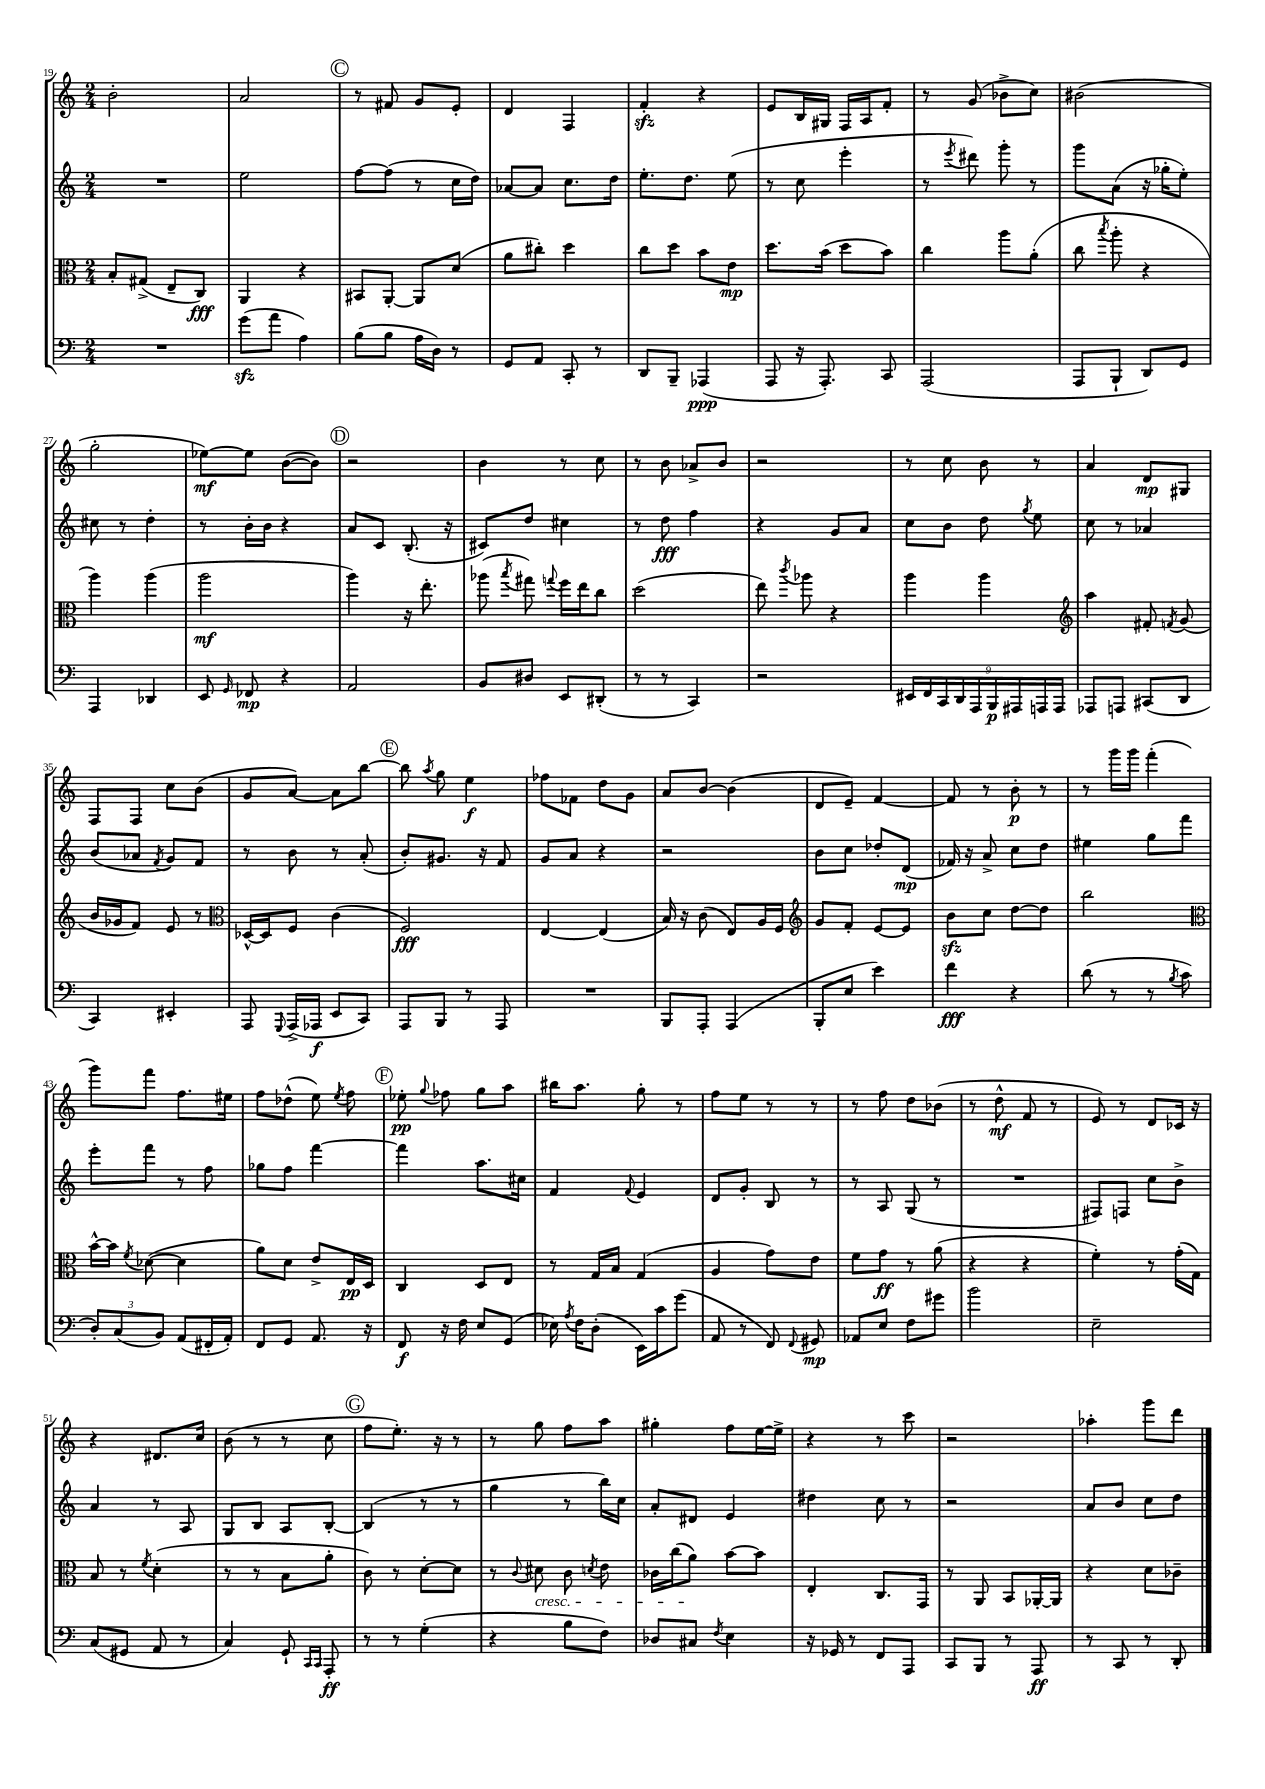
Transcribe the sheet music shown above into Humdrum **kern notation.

**kern	**dynam	**kern	**dynam	**kern	**dynam	**kern	**dynam
*part4	*part4	*part3	*part3	*part2	*part2	*part1	*part1
*staff4	*staff4	*staff3	*staff3	*staff2	*staff2	*staff1	*staff1
*clefF4	*	*clefC3	*	*clefG2	*	*clefG2	*
*k[]	*	*k[]	*	*k[]	*	*k[]	*
*M2/4	*	*M2/4	*	*M2/4	*	*M2/4	*
=19	=19	=19	=19	=19	=19	=19	=19
2r	.	8B'/L	.	2r	.	2b'\	.
.	.	(8G#X^/J	.	.	.	.	.
.	.	8E~/L	.	.	.	.	.
.	.	8C/J)	fff	.	.	.	.
=20	=20	=20	=20	=20	=20	=20	=20
(8gzz\L	.	4AA/	.	2ee\	.	2a/	.
8a\J	.	.	.	.	.	.	.
4A\)	.	4r	.	.	.	.	.
!!LO:REH:place=s1:t=C
=21	=21	=21	=21	=21	=21	=21	=21
(8B\L	.	8BB#X/L	.	[8ff\L	.	8r	.
8B\J	.	[8AA'/J	.	(8ff\J]	.	8f#X/	.
16A\LL	.	8AA/L]	.	8r	.	8g/L	.
16D\JJ)	.	.	.	.	.	.	.
8r	.	(8d/J	.	16cc\LL	.	8e'/J	.
.	.	.	.	16dd\JJ)	.	.	.
=22	=22	=22	=22	=22	=22	=22	=22
8GG/L	.	8a\L	.	[8a-X/L	.	4d/	.
8AA/J	.	8cc#X'\J)	.	8a-/J]	.	.	.
8CC'/	.	4dd\	.	8.cc\L	.	4F/	.
8r	.	.	.	.	.	.	.
.	.	.	.	16dd\Jk	.	.	.
=23	=23	=23	=23	=23	=23	=23	=23
8DD/L	.	8cc\L	.	8.ee'\L	.	4fzz'/	.
8BBB~/J	.	8dd\J	.	.	.	.	.
.	.	.	.	8.dd\J	.	.	.
(4AAA-X/	ppp	8b\L	.	.	.	4r	.
.	.	8e\J	mp	(8ee\	.	.	.
=24	=24	=24	=24	=24	=24	=24	=24
8AAA/	.	8.dd\L	.	8r	.	8e/L	.
16r	.	.	.	8cc\	.	16B/L	.
8.AAA'/)	.	(16b\Jk	.	.	.	16G#X/JJ	.
.	.	8dd\L	.	4eee'\	.	16F/LL	.
.	.	.	.	.	.	16A/J	.
8CC/	.	8b\J)	.	.	.	8f'/J	.
=25	=25	=25	=25	=25	=25	=25	=25
(2AAA/	.	4cc\	.	8r	.	8r	.
.	.	.	.	8qeee/	.	.	.
.	.	.	.	8ddd#X\)	.	(8g/	.
.	.	8aa\L	.	8ggg'\	.	8b-X^\L	.
.	.	(8a'\J	.	8r	.	8cc\J)	.
=26	=26	=26	=26	=26	=26	=26	=26
8AAA/L	.	8cc\	.	8ggg\L	.	(2b#X\	.
.	.	8qbb/	.	.	.	.	.
8BBB`/J	.	8aa'\	.	(8a\J	.	.	.
8DD/L)	.	4r	.	16r	.	.	.
.	.	.	.	16gg-X'\KL	.	.	.
8GG/J	.	.	.	8ee'\J)	.	.	.
!!LO:LB:g=z
=27	=27	=27	=27	=27	=27	=27	=27
4AAA/	.	4aa\)	.	8cc#X\	.	2gg'\	.
.	.	.	.	8r	.	.	.
4DD-X/	.	(4aa\	.	4dd'\	.	.	.
=28	=28	=28	=28	=28	=28	=28	=28
8EE/	.	2aa\	mf	8r	.	[8ee-X\L)	mf
16qqGG/	.	.	.	.	.	.	.
8FF-X/	mp	.	.	16b'\LL	.	8ee-\J]	.
.	.	.	.	16b\JJ	.	.	.
4r	.	.	.	4r	.	([8b\L	.
.	.	.	.	.	.	8b\J])	.
!!LO:REH:place=s1:t=D
=29	=29	=29	=29	=29	=29	=29	=29
2AA/	.	4aa\)	.	8a/L	.	2r	.
.	.	.	.	8c/J	.	.	.
.	.	16r	.	(8.B'/	.	.	.
.	.	8.ee'\	.	.	.	.	.
.	.	.	.	16r	.	.	.
=30	=30	=30	=30	=30	=30	=30	=30
8BB/L	.	(8aa-X\	.	8c#X/L)	.	4b\	.
.	.	8qbb/	.	.	.	.	.
8D#X/J	.	8gg#X\)	.	8dd/J	.	.	.
.	.	8qqggn/	.	.	.	.	.
8EE/L	.	16ff\LL	.	4cc#X\	.	8r	.
.	.	16ee\J	.	.	.	.	.
(8DD#X'/J	.	8cc\J	.	.	.	8cc\	.
=31	=31	=31	=31	=31	=31	=31	=31
8r	.	(2dd\	.	8r	.	8r	.
8r	.	.	.	8dd\	fff	8b\	.
4CC/)	.	.	.	4ff\	.	8a-X^/L	.
.	.	.	.	.	.	8b/J	.
=32	=32	=32	=32	=32	=32	=32	=32
2r	.	8ee\)	.	4r	.	2r	.
.	.	8qccc/	.	.	.	.	.
.	.	8aa-X\	.	.	.	.	.
.	.	4r	.	8g/L	.	.	.
.	.	.	.	8a/J	.	.	.
=33	=33	=33	=33	=33	=33	=33	=33
18EE#X/LL	.	4aa\	.	8cc\L	.	8r	.
18FF/	.	.	.	.	.	.	.
18CC/	.	.	.	.	.	.	.
.	.	.	.	8b\J	.	8cc\	.
18DD/	.	.	.	.	.	.	.
18AAA/	.	.	.	.	.	.	.
.	.	4aa\	.	8dd\	.	8b\	.
18BBB/	p	.	.	.	.	.	.
18AAA#X/	.	.	.	.	.	.	.
.	.	.	.	8qgg/	.	.	.
.	.	.	.	8ee\	.	8r	.
18AAAn/	.	.	.	.	.	.	.
18AAA/JJ	.	.	.	.	.	.	.
=34	=34	=34	=34	=34	=34	=34	=34
*	*	*clefG2	*	*	*	*	*
8AAA-X/L	.	4aa\	.	8cc\	.	4a/	.
8AAAn/J	.	.	.	8r	.	.	.
(8CC#X/L	.	8f#X'/	.	4a-X/	.	8d/L	mp
.	.	8qfn/	.	.	.	.	.
8DD/J	.	(8g/	.	.	.	8G#X/J	.
!!LO:LB:g=z
=35	=35	=35	=35	=35	=35	=35	=35
4CC/)	.	16b/LL	.	(8b/L	.	8F/L	.
.	.	16g-X/J	.	.	.	.	.
.	.	8f/J)	.	8a-X/J	.	8F/J	.
.	.	.	.	8qf/	.	.	.
4EE#X'/	.	8e/	.	8g/L)	.	8cc\L	.
.	.	8r	.	8f/J	.	(8b\J	.
=36	=36	=36	=36	=36	=36	=36	=36
*	*	*clefC3	*	*	*	*	*
8AAA/	.	[16D-X^^/LL	.	8r	.	8g/L	.
.	.	16D-/J]	.	.	.	.	.
8qqGGG/	.	.	.	.	.	.	.
(16AAA^/LL	.	8F/J	.	8b\	.	[8a/J)	.
16AAA-X/JJ	f	.	.	.	.	.	.
8EE/L	.	(4c\	.	8r	.	8a\L]	.
8CC/J)	.	.	.	(8a'/	.	[8bb\J	.
!!LO:REH:place=s1:t=E
=37	=37	=37	=37	=37	=37	=37	=37
8AAA/L	.	2F/)	fff	8b'/L)	.	8bb\]	.
.	.	.	.	.	.	8qaa/	.
8BBB/J	.	.	.	8.g#X/J	.	8gg\	.
8r	.	.	.	.	.	4ee\	f
.	.	.	.	16r	.	.	.
8AAA/	.	.	.	8f/	.	.	.
=38	=38	=38	=38	=38	=38	=38	=38
2r	.	[4E/	.	8g/L	.	8ff-X\L	.
.	.	.	.	8a/J	.	8f-X\J	.
.	.	(4E/]	.	4r	.	8dd\L	.
.	.	.	.	.	.	8g\J	.
=39	=39	=39	=39	=39	=39	=39	=39
8BBB/L	.	16B/)	.	2r	.	8a/L	.
.	.	16r	.	.	.	.	.
8AAA'/J	.	(8c\	.	.	.	[8b/J	.
(4AAA/	.	8E/L)	.	.	.	(4b\]	.
.	.	16A/L	.	.	.	.	.
.	.	16F/JJ	.	.	.	.	.
=40	=40	=40	=40	=40	=40	=40	=40
*	*	*clefG2	*	*	*	*	*
8BBB'/L	.	8g/L	.	8b\L	.	8d/L	.
8E/J	.	8f'/J	.	8cc\J	.	8e~/J)	.
4e\)	.	[8e/L	.	8dd-X'/L	.	[4f/	.
.	.	8e/J]	.	(8d/J	mp	.	.
=41	=41	=41	=41	=41	=41	=41	=41
4f\	fff	8bzz\L	.	16f-X/)	.	8f/]	.
.	.	.	.	16r	.	.	.
.	.	8cc\J	.	8a^/	.	8r	.
4r	.	[8dd\L	.	8cc\L	.	8b'\	p
.	.	8dd\J]	.	8dd\J	.	8r	.
=42	=42	=42	=42	=42	=42	=42	=42
(8d\	.	2bb\	.	4ee#X\	.	8r	.
8r	.	.	.	.	.	16ggg\LL	.
.	.	.	.	.	.	16ggg\JJ	.
8r	.	.	.	8gg\L	.	(4fff'\	.
8qB/	.	.	.	.	.	.	.
8c\	.	.	.	8fff\J	.	.	.
!!LO:LB:g=z
=43	=43	=43	=43	=43	=43	=43	=43
*	*	*clefC3	*	*	*	*	*
12D'/L)	.	[16b^^\LL	.	8eee'\L	.	8ggg\L)	.
.	.	16b\JJ]	.	.	.	.	.
(12C/	.	.	.	.	.	.	.
.	.	8qf/	.	.	.	.	.
.	.	([8d-X\	.	8fff\J	.	8fff\J	.
12BB/J)	.	.	.	.	.	.	.
(8AA/L	.	4d-\]	.	8r	.	8.ff\L	.
16FF#X'/L	.	.	.	8ff\	.	.	.
16AA'/JJ)	.	.	.	.	.	16ee#X\Jk	.
=44	=44	=44	=44	=44	=44	=44	=44
8FF/L	.	8a\L)	.	8gg-X\L	.	8ff\L	.
8GG/J	.	8d\J	.	8ff\J	.	(8dd-X^^\J	.
8.AA/	.	8e^/L	.	[4fff\	.	8ee\)	.
.	.	.	.	.	.	8qee/	.
.	.	16E/L	pp	.	.	8ff\	.
16r	.	16D/JJ	.	.	.	.	.
!!LO:REH:place=s1:t=F
=45	=45	=45	=45	=45	=45	=45	=45
8FF/	f	4C/	.	4fff\]	.	8ee-X'\	pp
.	.	.	.	.	.	8qqgg/	.
16r	.	.	.	.	.	8ff-X\	.
16F\	.	.	.	.	.	.	.
8E/L	.	8D/L	.	8.aa\L	.	8gg\L	.
(8GG/J	.	8E/J	.	.	.	8aa\J	.
.	.	.	.	16cc#X\Jk	.	.	.
=46	=46	=46	=46	=46	=46	=46	=46
16E-X\)	.	8r	.	4f/	.	16bb#X\KL	.
8qA/	.	.	.	.	.	.	.
16F\KL	.	.	.	.	.	8.aa\J	.
(8D'\J	.	16G/LL	.	.	.	.	.
.	.	16B/JJ	.	.	.	.	.
.	.	.	.	8qqf/	.	.	.
16EE\LL)	.	(4G/	.	4e/	.	8gg'\	.
16c\J	.	.	.	.	.	.	.
(8g\J	.	.	.	.	.	8r	.
=47	=47	=47	=47	=47	=47	=47	=47
8AA/	.	4A/	.	8d/L	.	8ff\L	.
8r	.	.	.	8g'/J	.	8ee\J	.
8FF/)	.	8g\L)	.	8B/	.	8r	.
8qqFF/	.	.	.	.	.	.	.
8GG#X/	mp	8e\J	.	8r	.	8r	.
=48	=48	=48	=48	=48	=48	=48	=48
8AA-X/L	.	8f\L	.	8r	.	8r	.
8E/J	.	8g\J	ff	8A/	.	8ff\	.
8F\L	.	8r	.	(8G/	.	8dd\L	.
8g#X\J	.	(8a\	.	8r	.	(8b-X\J	.
=49	=49	=49	=49	=49	=49	=49	=49
2b\	.	4r	.	2r	.	8r	.
.	.	.	.	.	.	8dd^^\	mf
.	.	4r	.	.	.	8f/	.
.	.	.	.	.	.	8r	.
=50	=50	=50	=50	=50	=50	=50	=50
2E~\	.	4f'\)	.	8F#X/L)	.	8e/)	.
.	.	.	.	8Fn/J	.	8r	.
.	.	8r	.	8cc\L	.	8d/L	.
.	.	(16g'\LL	.	8b^\J	.	16c-X/Jk	.
.	.	16G\JJ)	.	.	.	16r	.
!!LO:LB:g=z
=51	=51	=51	=51	=51	=51	=51	=51
(8C/L	.	8B/	.	4a/	.	4r	.
8GG#X/J	.	8r	.	.	.	.	.
.	.	8qf/	.	.	.	.	.
8AA/	.	(4d'\	.	8r	.	8.d#X/L	.
8r	.	.	.	8A/	.	.	.
.	.	.	.	.	.	16cc/Jk	.
=52	=52	=52	=52	=52	=52	=52	=52
4C/)	.	8r	.	8G/L	.	(8b\	.
.	.	8r	.	8B/J	.	8r	.
8GG`/	.	8B\L	.	8A/L	.	8r	.
16qqCC/LL	.	.	.	.	.	.	.
16qqCC/JJ	.	.	.	.	.	.	.
8AAA'/	ff	8a'\J	.	[8B'/J	.	8cc\	.
!!LO:REH:place=s1:t=G
=53	=53	=53	=53	=53	=53	=53	=53
8r	.	8c\)	.	(4B/]	.	8ff\L	.
8r	.	8r	.	.	.	8.ee'\J)	.
(4G'\	.	[8d'\L	.	8r	.	.	.
.	.	.	.	.	.	16r	.
.	.	8d\J]	.	8r	.	8r	.
=54	=54	=54	=54	=54	=54	=54	=54
4r	.	8r	.	4gg\	.	8r	.
.	.	8qqc/	.	.	.	.	.
!	!	!LO:TX:b:i:t=cresc.	!	!	!	!	!
.	.	8d#X\	.	.	.	8gg\	.
8B\L	.	8c\	.	8r	.	8ff\L	.
.	.	8qdn/	.	.	.	.	.
8F\J)	.	8e\	.	16bb\LL)	.	8aa\J	.
.	.	.	.	16cc\JJ	.	.	.
=55	=55	=55	=55	=55	=55	=55	=55
8D-X/L	.	16c-X\LL	.	8a'/L	.	4gg#X'\	.
.	.	(16cc\J	.	.	.	.	.
8C#X/J	.	8a\J)	.	8d#X/J	.	.	.
8qF/	.	.	.	.	.	.	.
4E\	.	[8b\L	.	4e/	.	8ff\L	.
.	.	8b\J]	.	.	.	[16ee\L	.
.	.	.	.	.	.	16ee^\JJ]	.
=56	=56	=56	=56	=56	=56	=56	=56
16r	.	4E'/	.	4dd#X\	.	4r	.
16GG-X/	.	.	.	.	.	.	.
8r	.	.	.	.	.	.	.
8FF/L	.	8.C/L	.	8cc\	.	8r	.
8AAA/J	.	.	.	8r	.	8ccc\	.
.	.	16GG/Jk	.	.	.	.	.
=57	=57	=57	=57	=57	=57	=57	=57
8CC/L	.	8r	.	2r	.	2r	.
8BBB/J	.	8AA/	.	.	.	.	.
8r	.	8BB/L	.	.	.	.	.
8AAA/	ff	[16AA-X'/L	.	.	.	.	.
.	.	16AA-/JJ]	.	.	.	.	.
=58	=58	=58	=58	=58	=58	=58	=58
8r	.	4r	.	8a/L	.	4aa-X'\	.
8CC/	.	.	.	8b/J	.	.	.
8r	.	8d\L	.	8cc\L	.	8ggg\L	.
8DD'/	.	8c-X~\J	.	8dd\J	.	8ddd\J	.
==	==	==	==	==	==	==	==
*-	*-	*-	*-	*-	*-	*-	*-
